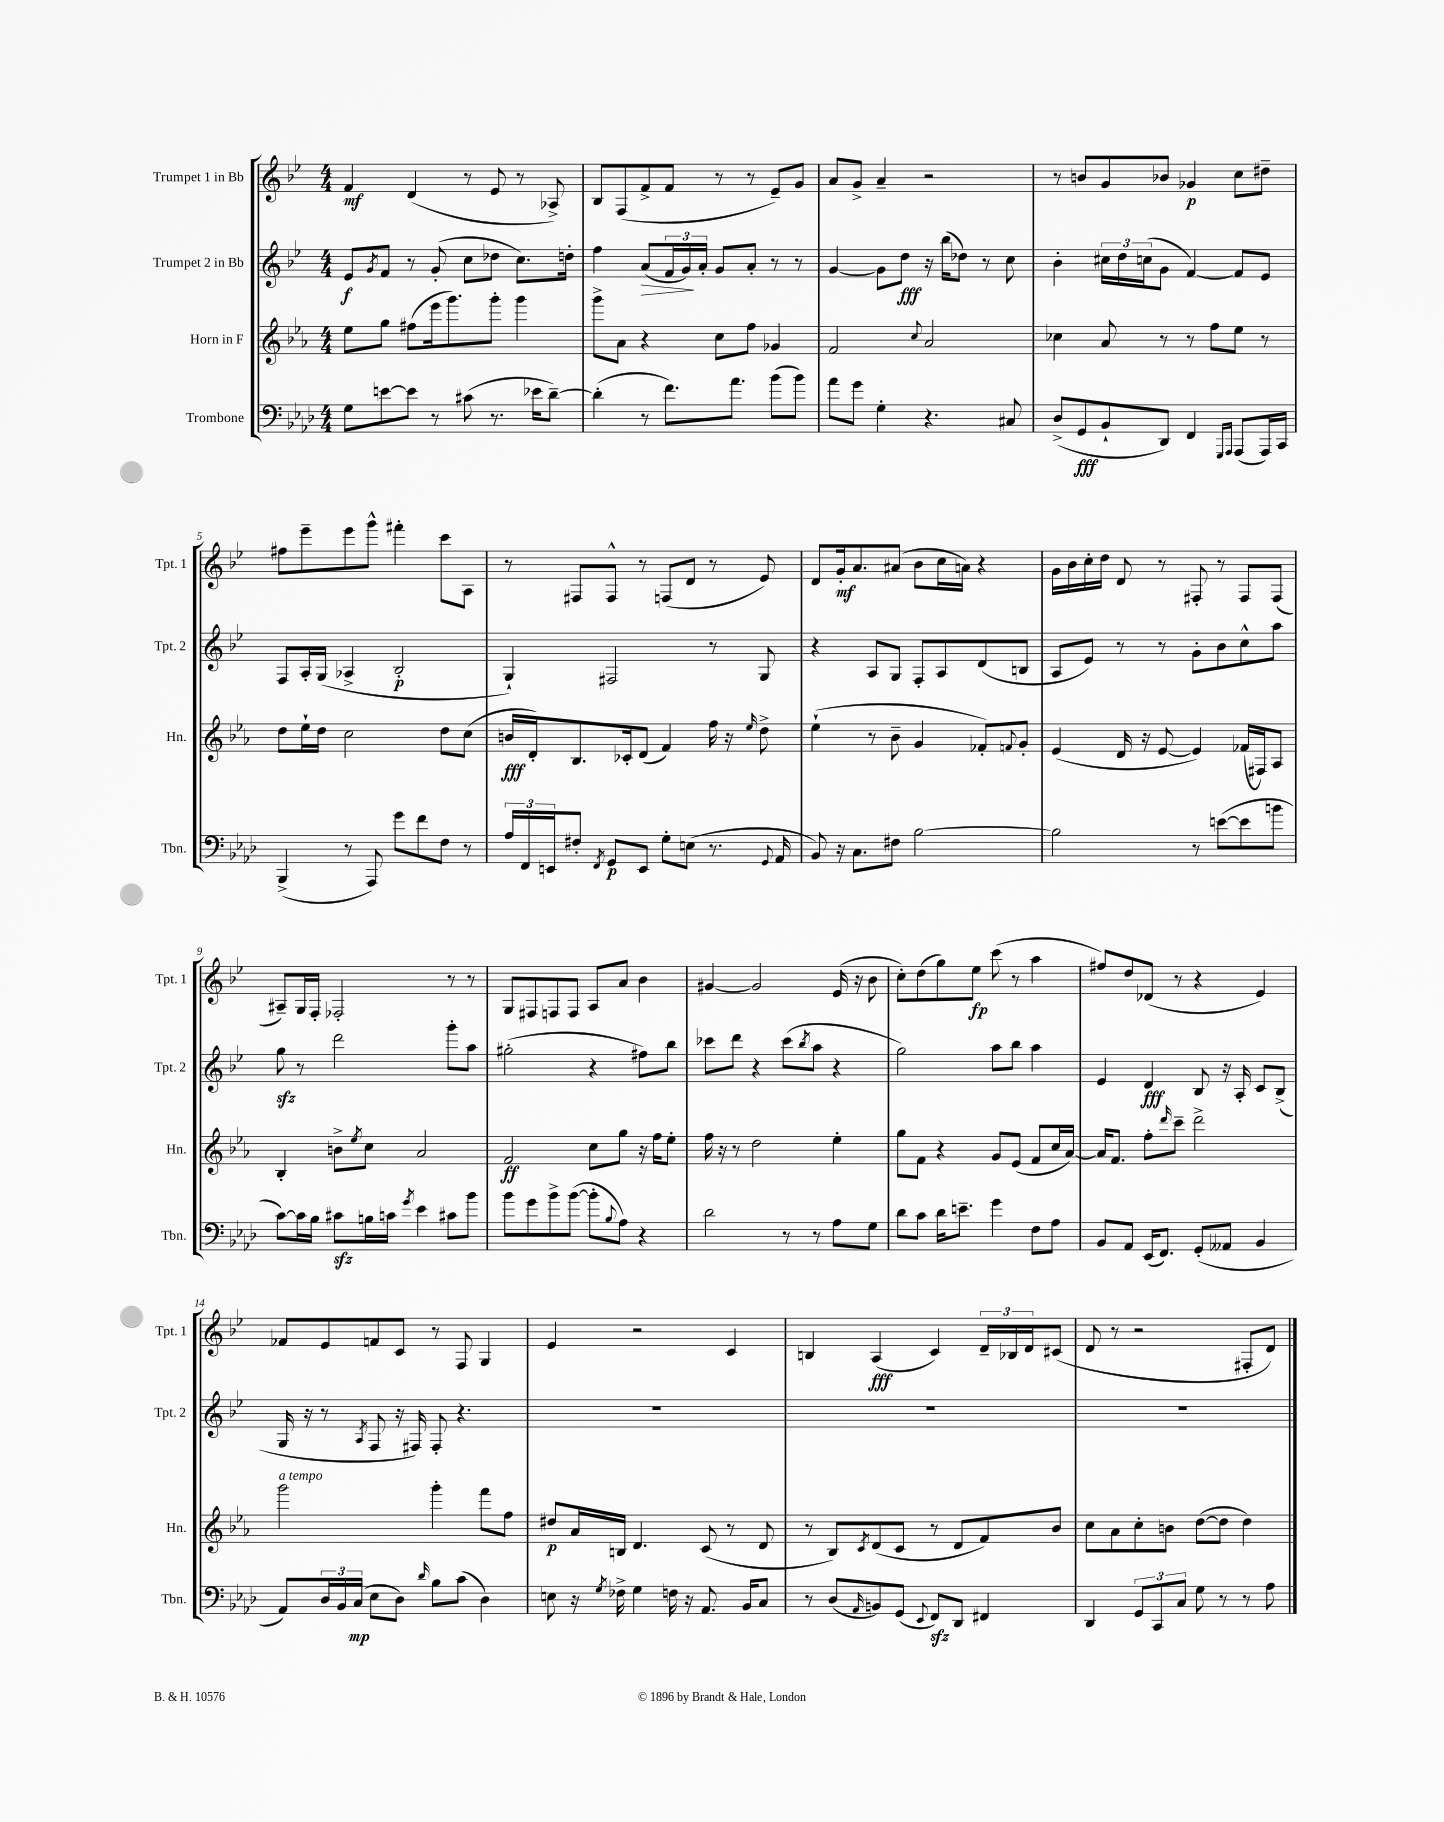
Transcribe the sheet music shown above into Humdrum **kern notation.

**kern	**kern	**kern	**kern
*staff4	*staff3	*staff2	*staff1
*clefF4	*clefG2	*clefG2	*clefG2
*k[b-e-a-d-]	*k[b-e-a-]	*k[b-e-]	*k[b-e-]
*M4/4	*M4/4	*M4/4	*M4/4
8G	8ee-	8e-	4f
.	.	8qg	.
[8e	8gg	8f	.
8e]	(8ff#	8r	(4d
8r	16eee-	(8g'	.
.	8.ggg)	.	.
(8c#	.	8cc	8r
8.r	8ggg'	8dd-	8e-
.	4ggg	8.cc)	8r
16e-	.	.	.
[8d-~)	.	.	8A-^)
.	.	16dd'	.
=	=	=	=
(4d-']	8ggg^	4ff	8B-
.	8a-	.	(8F
8r	4r	(8a	8f^
8.f)	.	24f	8f
.	.	24g)	.
.	.	24a'	.
.	8cc	8g	8r
8.a-	.	.	.
.	8ff	8a'	8r
(8b-	4g-	8r	8e-~)
8b-)	.	8r	8g
=	=	=	=
8a-	2f	[4g	8a
8g	.	.	8g^
4G'	.	8g]	4a~
.	.	8dd	.
.	8qqcc	.	.
4.r	2a-	16r	2r
.	.	(16bb-	.
.	.	8dd-)	.
.	.	8r	.
8C#	.	8cc	.
=	=	=	=
(8D-^	4cc-	4b-'	8r
8GG	.	.	8b
8BB-`	8a-	24cc#	8g
.	.	24dd	.
.	.	(24cc	.
8DD-)	8r	8g	8b-
4FF	8r	[4f)	4g-
.	8ff	.	.
16qqGGG	.	.	.
16qqAAA-	.	.	.
(8AAA-	8ee-	8f]	8cc
16AAA-)	8r	8e-	8dd#~
16CC	.	.	.
=	=	=	=
(4BBB-^	8dd	8F	8ff#
.	16ee-`	16A'	8eee-~
.	16dd	(16G	.
8r	2cc	4A-^	8eee-
8AAA-)	.	.	8ggg^^
8g	.	2B-'	4fff#'
8f	.	.	.
8F	8dd	.	8ccc
8r	(8cc	.	8A
=	=	=	=
24A-	16b	4G`)	8r
24FF	.	.	.
.	16d')	.	.
24EE	.	.	.
8F#'	8.B-	.	8F#
8qFF	.	.	.
8GG	.	2F#	8F#^^
.	16c-'	.	.
8EE	(8d	.	8r
8G'	4f)	.	(8F
(8E	.	.	8d
8.r	16ff	8r	8r
.	16r	.	.
.	16qqee-	.	.
.	8dd^	8G	8e-)
8qqGG	.	.	.
16AA-	.	.	.
=	=	=	=
8BB-)	(4ee-`	4r	8d
16r	.	.	16g'
8.C	.	.	8.a
.	8r	8A	.
8F#	8b-~	8G	(8a#
[2B-	4g	8F'	8b-
.	.	8A	16cc
.	.	.	16a)
.	8f-')	(8d	4r
.	8qqf	.	.
.	8g'	8B	.
=	=	=	=
2B-]	(4e-	8A	16g
.	.	.	16b-
.	.	8e-)	16cc'
.	.	.	16dd
.	16d	8r	8d
.	16r	.	.
.	[8e-	8r	8r
8r	4e-])	8g'	8F#'
([8e	.	8b-	8r
8e]	(16f-	8cc^^	8F#
.	16F#)	.	.
8b	8A-	8aa	(8F#
=	=	=	=
[8c)	4B-'	8gg	8A#~)
16c]	.	8r	16G
16B-	.	.	16F'
8c#	8b^	2ddd	2F-'
.	8qee-	.	.
16B	8cc	.	.
16c	.	.	.
8qg	.	.	.
4e-	2a-	.	.
8c#	.	8ggg'	8r
8b-	.	8aa	8r
=	=	=	=
8b-	2f	(2gg#'	8G
8g	.	.	8F#
8b-^	.	.	8F
([8b-	.	.	8F
8b-']	8cc	4r	8A
8qqB-	.	.	.
8A-)	8gg	.	8a
4r	16r	8ff#)	4b-
.	16ff	.	.
.	8ee-'	8bb-	.
=	=	=	=
2d-	16ff	8ccc-	[4g#
.	16r	.	.
.	8r	8ddd	.
.	2dd	4r	2g#]
8r	.	(8ccc-	.
.	.	8qbb-	.
8r	.	8aa	.
8A-	4ee-'	4r	(16e-
.	.	.	16r
8G	.	.	8b-
=	=	=	=
8d-	8gg	2gg)	8cc')
8c	8f	.	(8dd
16d-	4r	.	8gg)
8.e~	.	.	.
.	.	.	8ee-
4g	8g	8aa	(8ccc
.	(8e-	8bb-	8r
8F	8f	4aa	4aa
8A-	16cc	.	.
.	[16a-)	.	.
=	=	=	=
8BB-	16a-]	4e-	8ff#)
.	8.f	.	.
8AA-	.	.	8dd
(16EE-	8ff'	4d	(8d-
8.FF)	.	.	.
.	16qqddd	.	.
.	8ccc~	.	8r
(8GG'	2ddd^	8B-	4r
8AA--	.	16r	.
.	.	16A'	.
4BB-	.	8c	4e-)
.	.	(8B-^	.
=	=	=	=
8AA-)	2ggg	16G	8f-
.	.	16r	.
24D-	.	8r	8e-
24BB-	.	.	.
(24C	.	.	.
.	.	8qA	.
8E-	.	8F	8f
8D-)	.	16r	8c
.	.	16F#)	.
16qqd-	.	.	.
8B-	4ggg'	8F#'	8r
(8c	.	4.r	8F
4D-)	8fff	.	4G
.	8ff	.	.
=	=	=	=
8E	8dd#	1r	4e-
16r	16a-	.	.
8qG	.	.	.
16F-^	16B	.	.
4G	4.d	.	2r
16F	.	.	.
16r	.	.	.
8.AA-	(8c	.	.
.	8r	.	4c
16BB-	.	.	.
8C	8d	.	.
=	=	=	=
8r	8r	1r	4B
(8D-	8B-)	.	.
16qqAA-	8qc	.	.
8BB)	(8d	.	(4A
(8GG	8c	.	.
8qqEE-	.	.	.
8FF)	8r	.	4c)
8DD-	8d	.	.
4FF#	8f)	.	24d~
.	.	.	24B-
.	.	.	24d
.	8b-	.	(8c#
=	=	=	=
4DD-	8cc	1r	8d
.	8a-	.	8r
12GG	8cc'	.	2r
12CC	.	.	.
.	8b	.	.
12C	.	.	.
8G	([8dd	.	.
8r	8dd]	.	.
8r	4dd)	.	8F#'
8A-	.	.	8d)
==	==	==	==
*-	*-	*-	*-
